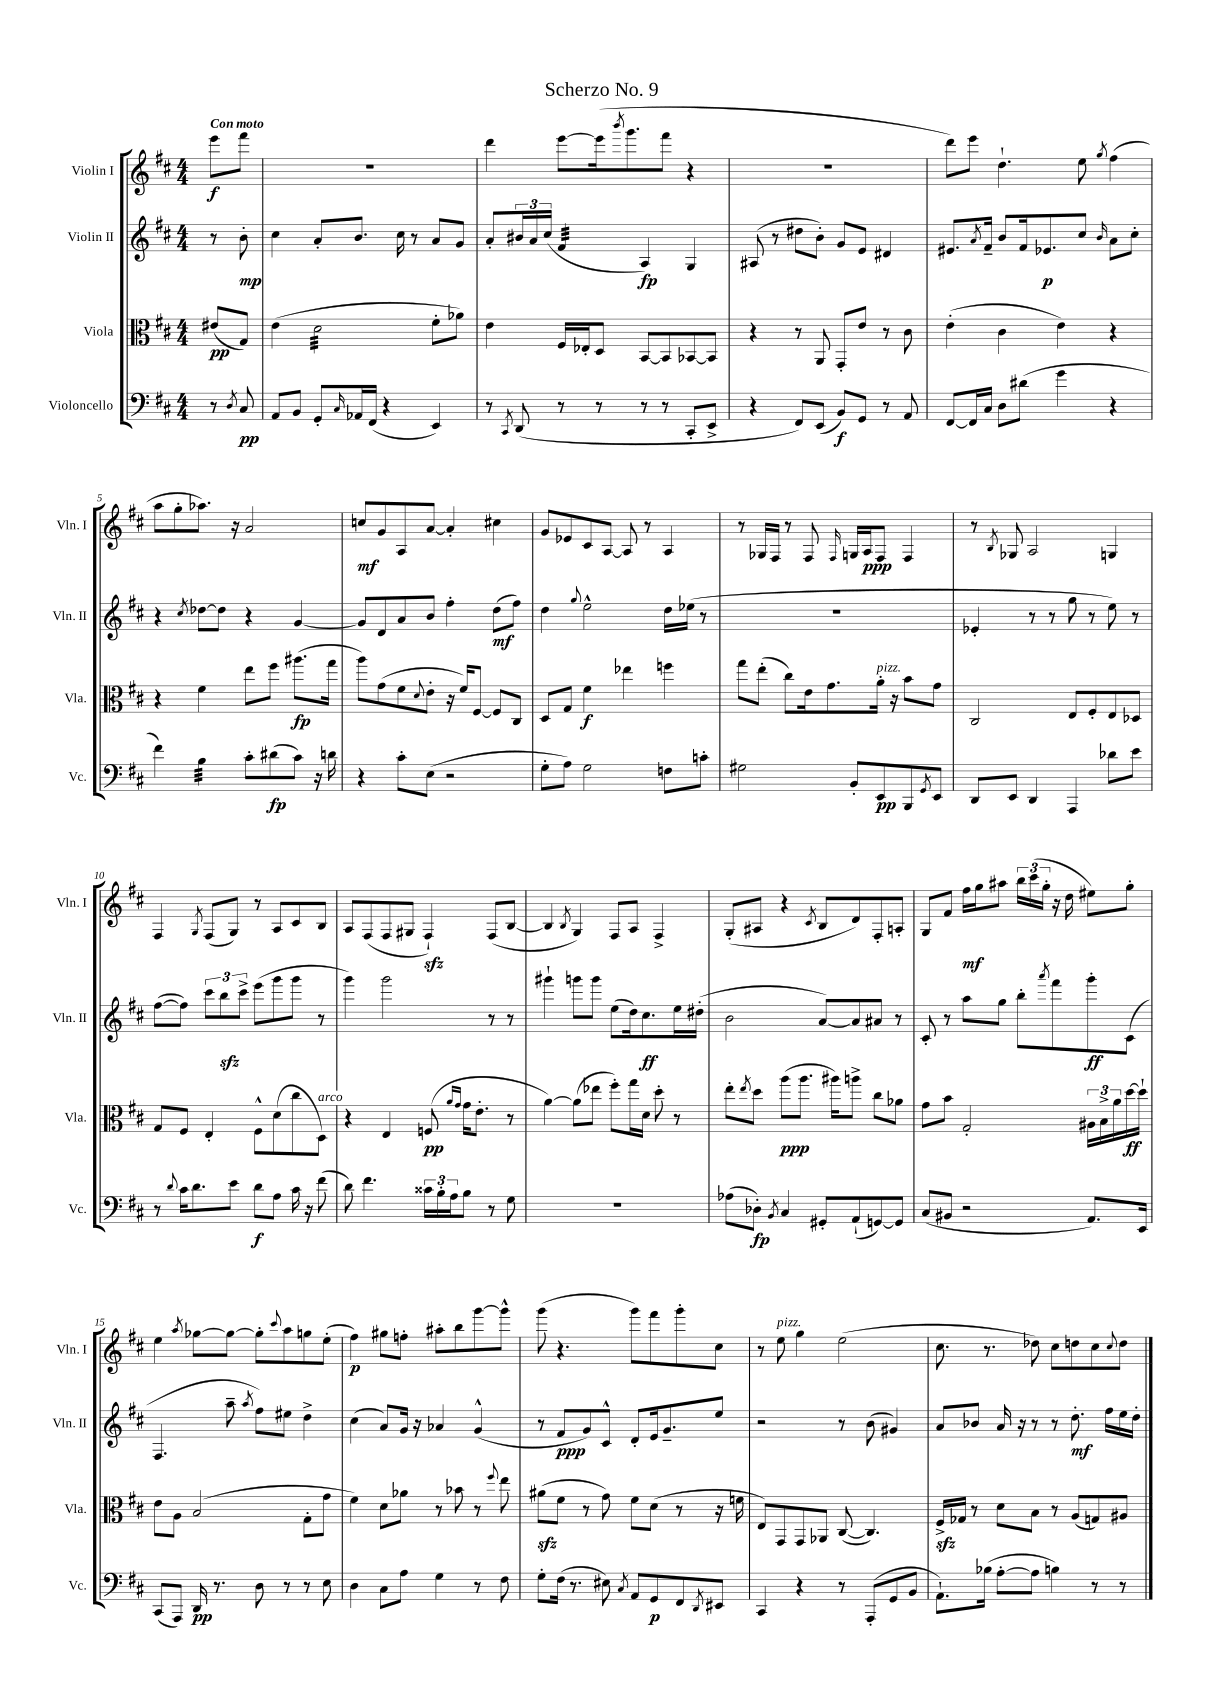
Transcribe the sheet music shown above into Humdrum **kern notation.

**kern	**kern	**kern	**kern
*staff4	*staff3	*staff2	*staff1
*clefF4	*clefC3	*clefG2	*clefG2
*k[f#c#]	*k[f#c#]	*k[f#c#]	*k[f#c#]
*M4/4	*M4/4	*M4/4	*M4/4
8r	(8e#/L	8r	8eee\L
8qD/	.	.	.
8C#/	8G/J)	8b'\	8fff#\J
=	=	=	=
8AA/L	(4e\	4cc#\	1r
8BB/J	.	.	.
8GG'/L	2d\	8a'/L	.
16qqC#/	.	.	.
16AA-/L	.	8.b/J	.
(16FF#/JJ	.	.	.
4r	.	.	.
.	.	16cc#\	.
.	.	8r	.
4EE/)	8f#'\L	8a/L	.
.	8a-\J)	8g/J	.
=	=	=	=
8r	4e\	8a'/L	4ddd\
8qCC#/	.	.	.
(8DD/	.	24b#/L	.
.	.	24a/	.
.	.	(24cc#/JJ	.
8r	16F#/LL	4f#/	[8eee\L
.	16E-'/J	.	.
8r	8D/J	.	(16eee\]k
.	.	.	8qbbb/
.	.	.	8.ggg\
8r	[8BB/L	4A/)	.
8r	8BB/]	.	8fff#\J
8CC#'/L	[8BB-/	4G/	4r
8EE^/J	8BB-/]J	.	.
=	=	=	=
4r	4r	(8A#/	1r
.	.	8r	.
8FF#/L)	8r	8dd#\L	.
(8EE/J	8AA/	8b'\J)	.
8BB/L)	8GG'/L	8g/L	.
8GG/J	8e/J	8e/J	.
8r	8r	4d#/	.
8AA/	8c#\	.	.
=	=	=	=
[8FF#/L	(4e'\	8.e#/L	8ddd\L)
16FF#/]L	.	.	8eee\J
.	.	8qa/	.
16C#/JJ	.	16f#~/Jk	.
8D\L	4c#\	8b/L	4.dd`\
(8d#\J	.	16f#/k	.
.	.	8.e-/	.
4g\	4e\)	.	.
.	.	8cc#/J	8ee\
.	.	16qqb/	8qgg/
4r	4r	8a\L	(4ff#\
.	.	8cc#'\J	.
=	=	=	=
4f#\)	4r	4r	8aa\L
.	.	.	8gg'\
.	.	8qcc#/	.
4B\	4f#\	[8dd-\L	8.aa-\J)
.	.	8dd-\]J	.
.	.	.	16r
8c#'\L	8ee\L	4r	2a/
(8d#\	8ff#\J	.	.
8c#\J)	(8.aa#\L	[4g/	.
16r	.	.	.
16d\	16gg\Jk	.	.
=	=	=	=
4r	8aa\L)	8g/]L	8cc/L
.	(8g\	8d/	8g/
8c#'\L	8f#\	8a/	8A/
.	8qqd/	.	.
(8E\J	8e'\J	8b/J	[8a/J
2r	16r	4ff#'\	4a'/]
.	16f#/LK)	.	.
.	[8F#/J	.	.
.	8F#/]L	(8dd\L	4cc#\
.	8C#/J	8ff#\J)	.
=	=	=	=
8G'\L	8D/L	4dd\	8g/L
8A\J)	8G/J	.	8e-/
.	.	8qqgg/	.
2G\	4f#\	2ee^^\	8c#/
.	.	.	[8A/J
.	4ee-\	.	8A/]
.	.	.	8r
8F\L	4ff\	16dd\LL	4A/
.	.	(16ee-\JJ	.
8c'\J	.	8r	.
=	=	=	=
2G#\	8gg\L	1r	8r
.	(8ee'\J	.	16G-/LL
.	.	.	16F#/JJ
.	8cc#\L)	.	8r
.	16e\k	.	8F#/
.	8.g\	.	.
.	.	.	16qqF#/
8BB'/L	.	.	16G/LL
.	.	.	16A/J
8EE/	16a'\Jk	.	8F#/J
.	16r	.	.
8BBB/	8b\L	.	4F#/
8qGG/	.	.	.
8EE/J	8g\J	.	.
=	=	=	=
8DD/L	2C#/	4e-'/	8r
.	.	.	8qB/
8EE/J	.	.	8G-/
4DD/	.	8r	2A/
.	.	8r	.
4AAA/	8E/L	8gg\	.
.	8F#'/	8r	.
8d-\L	8E/	8ee\)	4G/
8e\J	8D-/J	8r	.
=	=	=	=
8r	8G/L	([8ff#\L	4F#/
8qqd/	.	.	.
16c#\LK	8F#/J	8ff#\]J)	.
8.d\	.	.	.
.	.	.	8qG/
.	4E'/	12ccc#\L	(8F#/L
.	.	12bb\	.
8e\J	.	.	8G/J)
.	.	12ccc#^\J	.
8d\L	8F#^^\L	(8eee\L	8r
8A\J	(8d\	8ggg\	8A/L
16c#\	8cc#\	8ggg\J	8c#/
16r	.	.	.
(8f#\	8D\J)	8r	8B/J
=	=	=	=
8d\)	4r	4ggg\)	8A/L
4.f#\	.	.	(8F#/
.	4E/	2ggg\	8F#/
.	.	.	8G#/J
24c##\LL	(8F/	.	4F#`/)
24B'\	.	.	.
24A\J	.	.	.
.	16qqa/LL	.	.
.	16qqg/JJ	.	.
8B\J	16g\LK	.	.
.	8.e'\J	.	.
8r	.	8r	(8F#/L
8G\	8r	8r	[8B/J
=	=	=	=
1r	[4a\)	4ggg#`\	4B/]
.	.	.	8qB/
.	(8a\]L	8ggg\L	4G/)
.	8ee-\J	8ggg\J	.
.	8ff#'\L)	(8ee\L	8F#/L
.	16gg\L	16dd\k)	8A/J
.	16d\JJ	8.cc#\	.
.	8dd'\	.	4F#^/
.	8r	16ee\L	.
.	.	(16dd#'\JJ	.
=	=	=	=
(8A-\L	8ee'\L	2b\	(8G'/L
.	8qee/	.	.
8D-'\J)	8dd\J	.	8A#/J
8qBB/	.	.	.
4C#/	(8aa\L	.	4r
.	8.aa\J	.	.
.	.	.	8qc#/
8GG#'/L	.	[8a/L)	8B/L
.	16aa#\LK)	.	.
(8AA`/	8aa^\J	8a/]	8d/)
[8GG/)	8cc#\L	8a#/J	8F#'/
8GG/]J	8a-\J	8r	8A'/J
=	=	=	=
(8C#/L	8g\L	8c#'/	8G/L
8BB#/J	8b\J	8r	8f#/J
2r	2G'/	8aa\L	16ff#\LL
.	.	.	16gg\J
.	.	8gg\J	8aa#\J
.	.	8bb'\L	24bb\LL
.	.	.	(24ccc#\
.	.	.	24gg'\JJ
.	.	8qaaa/	.
.	.	8fff#\	16r
.	.	.	16dd\
8.AA/L)	24A#\LL	8ggg'\	8ee#\L)
.	24B^\	.	.
.	24a\	.	.
.	[16dd\	(8c#\J	8gg'\J
16EE/Jk	16dd`\]JJ	.	.
=	=	=	=
(8CC#/L	8e\L	4.F#/	4ee\
8AAA/J)	8A\J	.	.
.	.	.	8qaa/
16DD/	(2B/	.	[8gg-\L
8.r	.	.	.
.	.	8aa~\	8gg-\_J
.	.	8qaa/	.
8D\	.	8ff#\L)	8gg-'\]L
.	.	.	8qqccc#/
8r	.	8ee#\J	8aa\
8r	8G'\L	4dd^\	8gg\
8E\	8g\J	.	(8ee'\J
=	=	=	=
4D\	4f#\)	(4cc#\	4ff#\)
8C#\L	8d\L	8a/L)	8gg#\L
8A\J	8a-\J	16g/Jk	8ff'\J
.	.	16r	.
4G\	8r	4a-/	8aa#'\L
.	8b-\	.	8bb\
8r	8r	(4g^^/	[8ggg\
.	8qqff#/	.	.
8F#\	8ee\	.	8ggg^^\]J
=	=	=	=
8G'\L	(8a#\L	8r	(8ggg\
(16F#\Jk	8f#\J	8f#/L	4.r
8.r	.	.	.
.	8r	8g/)	.
8E#\)	8g\)	8c#^^/J	.
8qC#/	.	.	.
8AA/L	8f#\L	8d'/L	8ggg\L)
8GG/	(8d\J	16e/k	8fff#\
.	.	8.g~/	.
8FF#/	8r	.	8ggg'\
8qDD/	.	.	.
8EE#/J	16r	8ee/J	8cc#\J
.	16f\	.	.
=	=	=	=
4CC#/	8E/L)	2r	8r
.	8GG/	.	8ee\
4r	8GG/	.	4gg\
.	8AA-/J	.	.
8r	([8C#/	8r	(2ee\
(8AAA'/L	4.C#/])	(8b\	.
8GG/	.	4g#/)	.
8BB/J	.	.	.
=	=	=	=
8.AA`\L)	16F#^/LL	8a/L	8.cc#\
.	16G-/JJ	.	.
.	8r	8b-/J	.
(16B-\Jk	.	.	8.r
[8A'\L	8d\L	16a/	.
.	.	16r	.
8A\]J	8B\J	8r	8dd-\)
4B\)	8r	8r	8cc#\L
.	(8A/L	8.dd'\	8dd\
8r	8G/)	.	8cc#\
.	.	16ff#\LL	.
.	.	.	8qqcc#/
8r	8A#/J	16ee\	8dd\J
.	.	16dd'\JJ	.
==	==	==	==
*-	*-	*-	*-
